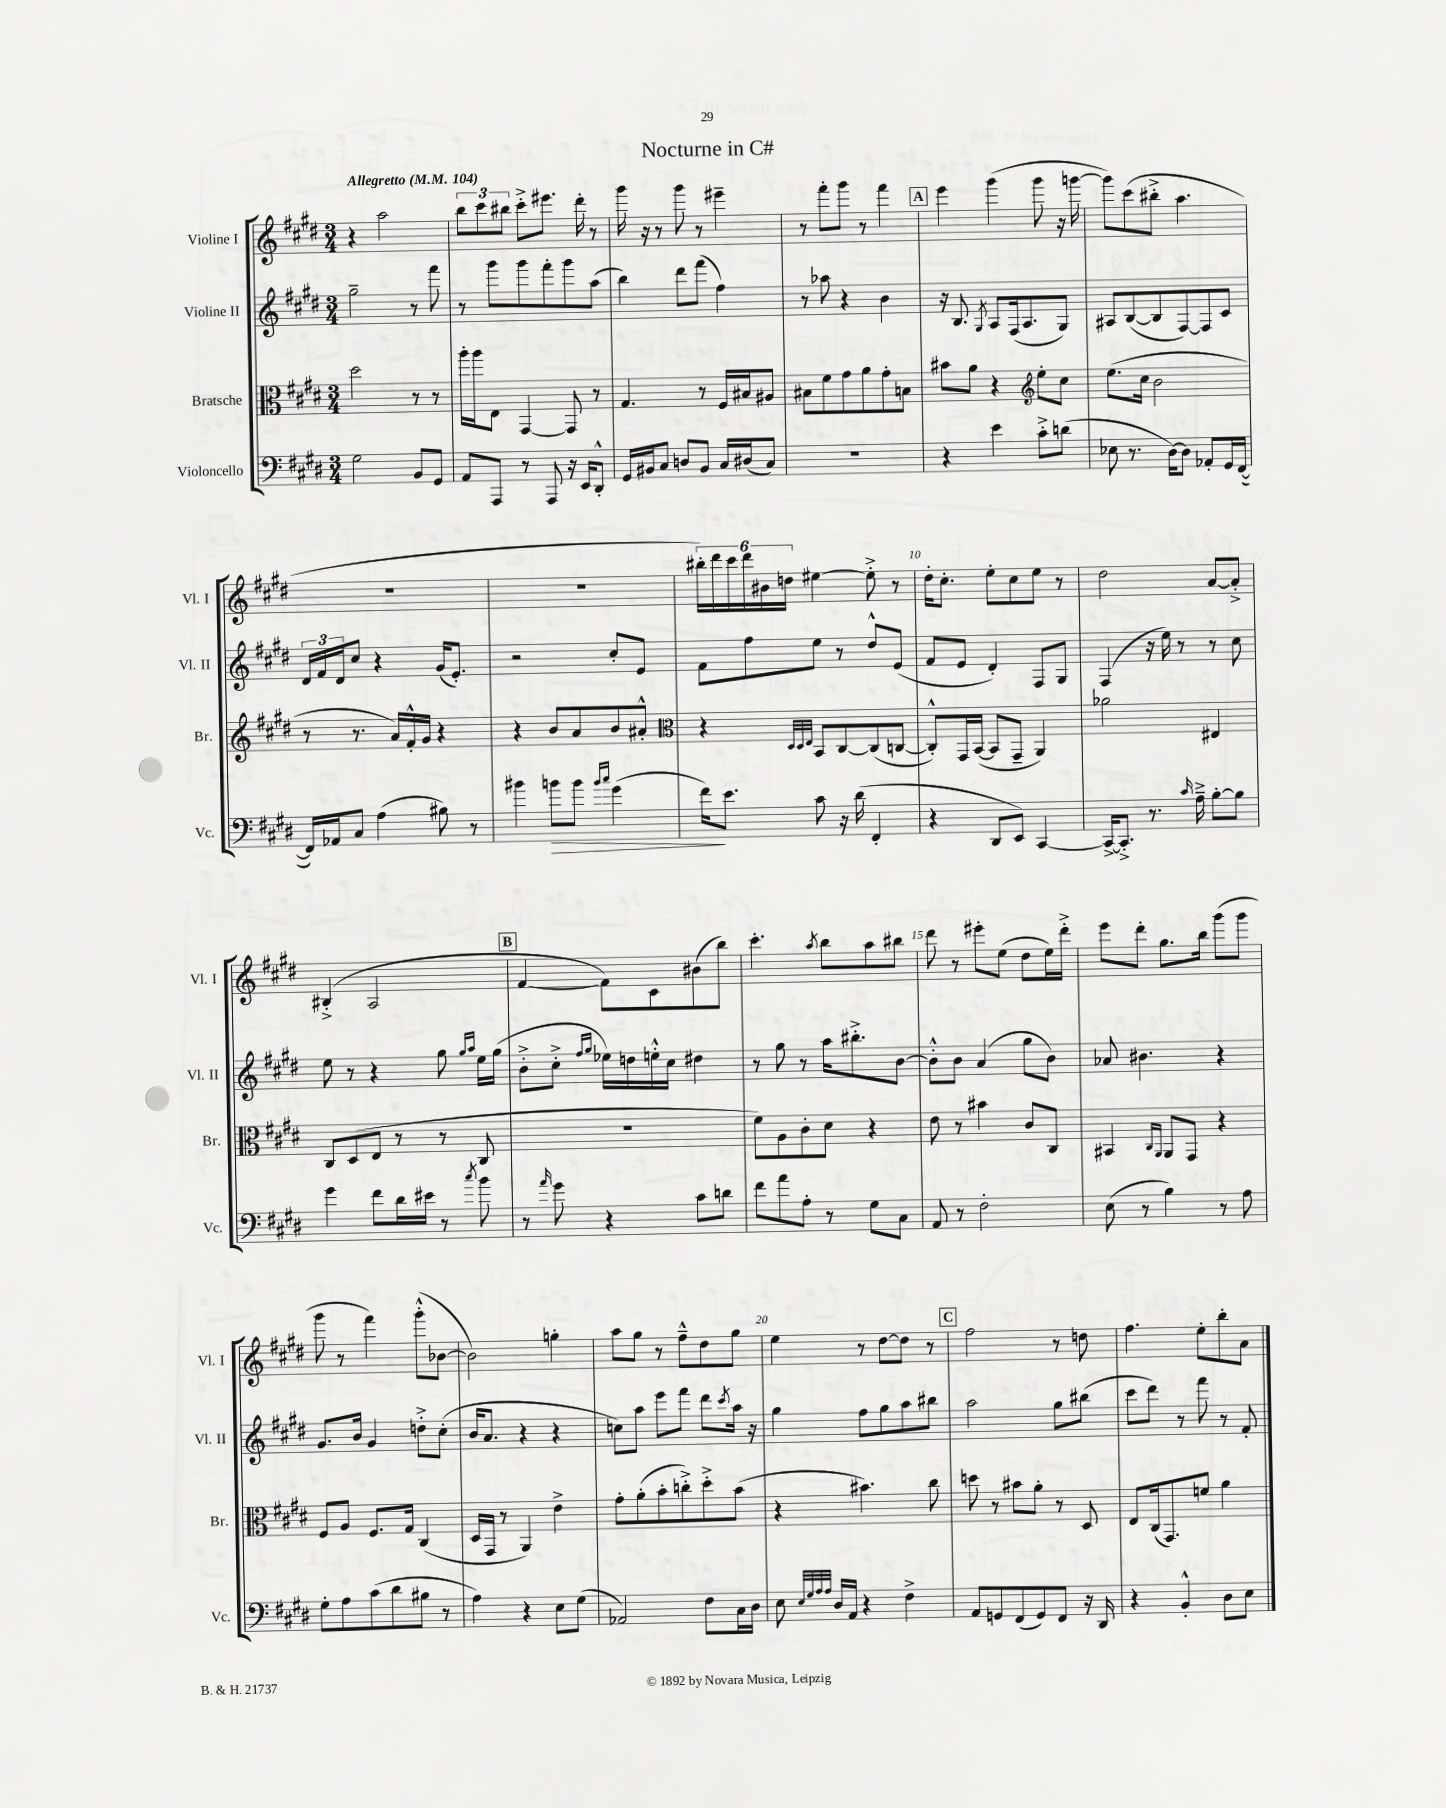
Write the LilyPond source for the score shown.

\header { title = "Nocturne in C#" }
<<
\new StaffGroup <<
\new Staff = "s0" \with { instrumentName = "Violine I" shortInstrumentName = "Vl. I" } {
    \clef treble \key e \major \numericTimeSignature \time 3/4 \tempo "Allegretto" 4 = 104
    r4 a''2 |
    \tuplet 3/2 { b''8 cis'''8 bis''8 } cis'''8-.-> eis'''8. dis'''16-. r8 |
    gis'''16 r16 r8 gis'''8 r8 eis'''4-- |
    r8 fis'''8-. gis'''8 r8 fis'''4 |
    \mark \markup { \box "A" } e'''4 gis'''4( gis'''8 r16 g'''16~ |
    g'''8) cis'''8( bis''8-.-> a''4. |
    r2. |
    R2. |
    \tuplet 6/4 { bis''16-.) dis'''16 cis'''16 dis'''16 bis'16 d''16 } eis''4~ eis''8-.-> r8 |
    dis''16-. cis''8.-. e''8-. cis''8 e''8 r8 |
    dis''2 a'8~ a'8-.-> |
    bis4-.->( a2 |
    \mark \markup { \box "B" } fis'4~ fis'8) cis'8 bis'8( b''8) |
    cis'''4.-. \acciaccatura { a''8 } b''8 a''8 bis''8 |
    dis'''8 r8 eis'''8-. e''8( dis''8 e''16) dis'''16-.-> |
    e'''8 dis'''8-. gis''8. b''16 gis'''8( gis'''8 |
    gis'''8 r8 fis'''4) gis'''8-.-^( bes'8~ |
    bes'2) g''4-. |
    a''8 gis''8 r8 fis''8---^ dis''8 gis''8 |
    e''4 r8 dis''8~ dis''8 r8 |
    \mark \markup { \box "C" } fis''2 r8 d''8 |
    fis''4. e''8-. b''8-. a'8 \bar "|." |
}
\new Staff = "s1" \with { instrumentName = "Violine II" shortInstrumentName = "Vl. II" } {
    \clef treble \key e \major \numericTimeSignature \time 3/4
    gis''2-- r8 fis'''8 |
    r8 gis'''8 gis'''8 fis'''8-. gis'''8 a''8( |
    b''4) dis'''8 fis'''8( fis''4) |
    r8 aes''8 r4 b'4 |
    \mark \markup { \box "A" } r16 b8. \acciaccatura { gis8 } a8 fis16( a8. gis8) |
    ais8 b8~( b8 fis8~) fis8 cis'8 |
    \tuplet 3/2 { dis'16 fis'16 dis'16 } cis''8 r4 gis'16( e'8.-.) |
    r2 cis''8-. e'8 |
    fis'8 fis''8 e''8 r8 dis''8-^ e'8( |
    fis'8 e'8 dis'4-.) fis8 gis8 |
    fis4( r16 e''16) r8 r8 cis''8 |
    e''8 r8 r4 gis''8 \grace { gis''16 a''16 } e''16 gis''16( |
    \mark \markup { \box "B" } b'8-.-> cis''8-.-> \grace { fis''16 gis''16 } ees''16) d''16 e''16-.-^ cis''16 dis''4 |
    r8 gis''8 r8 a''16 bis''8.-.-> b'8~ |
    b'8-.-^ b'8 a'4( gis''8 b'8) |
    aes'8 bis'4. r4 |
    gis'8. b'16 gis'4 d''8-.-> cis''8-.( |
    b'16 a'8. r4 r4 |
    c''8) a''8 e'''8 fis'''8 dis'''8 \acciaccatura { cis'''8 } a''16 r16 |
    gis''4 fis''8 gis''8 a''8 bis''8 |
    \mark \markup { \box "C" } a''2 gis''8 bis''8( |
    cis'''8 dis'''8) r8 fis'''8 r8 fis'8-. \bar "|." |
}
\new Staff = "s2" \with { instrumentName = "Bratsche" shortInstrumentName = "Br." } {
    \clef alto \key e \major \numericTimeSignature \time 3/4
    dis''2 r8 r8 |
    a''16-. a''16 e8 gis,4~ gis,8 r8 |
    gis4. r8 fis16 bis16 ais8 |
    bis8 fis'8 gis'8 a'8 gis'8-. b8 |
    \mark \markup { \box "A" } bis'8 a'8 r4 \clef treble e''8-. cis''8 |
    e''8.( cis''16 b'2 |
    r8 r8. a'16) fis'16-.-^ gis'16 r4 |
    r4 b'8 a'8 b'8 ais'8-.-^ |
    \clef alto r4 \grace { dis32 dis32 e32 } b,8 cis8~ cis8( c8~ |
    c8-.-^) gis,16 b,16~( b,8 gis,8-- a,4) |
    aes'2 eis4 |
    cis8 dis8( e8 r8 r8 cis8 |
    \mark \markup { \box "B" } R2. |
    fis'8) a8 cis'8-. dis'8 r4 |
    e'8 r8 bis'4 cis'8 cis8 |
    bis,4 \grace { cis16 a,16 } a,8 gis,8 r4 |
    fis8 a8 fis8. gis16 cis4( |
    dis16 gis,16 r8 a,4) e'4-> |
    gis'8-. a'8-.( b'8-. c''8-.->) dis''8-.-> b'8( |
    r4 bis'4.) cis''8 |
    \mark \markup { \box "C" } d''8 r8 bis'8 a'8-. r8 dis8 |
    e8 cis16( gis,8.) f'8 a'4 \bar "|." |
}
\new Staff = "s3" \with { instrumentName = "Violoncello" shortInstrumentName = "Vc." } {
    \clef bass \key e \major \numericTimeSignature \time 3/4
    gis2 b,8 gis,8 |
    a,8 a,,8 r8 a,,8 r16 e,16 dis,8-.-^ |
    gis,16 bis,16 cis8 d8 bis,8 cis16 dis16( cis8) |
    R2. |
    \mark \markup { \box "A" } r4 e'4 cis'8-.-> d'8( |
    ees8 r8. dis16~) dis8 aes,8-. gis,16 fis,16~( |
    fis,16) aes,16 cis8 a4( bis8) r8 |
    bis'4 b'8\> b'8 \grace { b'16 cis''16 } gis'4( |
    fis'16\!) e'8. cis'8 r16 dis'16( fis,4-. |
    r4 dis,8 e,8) cis,4~ |
    cis,16~-> cis,8.-.-> r8. \grace { cis'16 } a16---> b8~-. b8 |
    gis'4 fis'8 dis'16 eis'16 r8 \acciaccatura { cis''8 } b'8 |
    \mark \markup { \box "B" } r8 \grace { a'16 } gis'8 r4 cis'8 d'8 |
    fis'8 a'8 a8-. r8 gis8 cis8 |
    a,8 r8 fis2-. |
    e8( r8 b4) r8 a8 |
    gis8-. a8 cis'8( dis'8 bis8 r8 |
    a4) r4 e8 gis8( |
    aes,2) fis8 cis16 dis16 |
    e8 \grace { e32 gis32 a32 a32 } dis16 a,16 r4 fis4-> |
    \mark \markup { \box "C" } a,8 g,8 fis,8( g,8) fis,8 r16 dis,16 |
    r4 b,4-.-^ dis8 e8 \bar "|." |
}
>>
>>
\layout { \context { \Score \override BarNumber.break-visibility = ##(#f #t #t) barNumberVisibility = #(every-nth-bar-number-visible 5) } }
